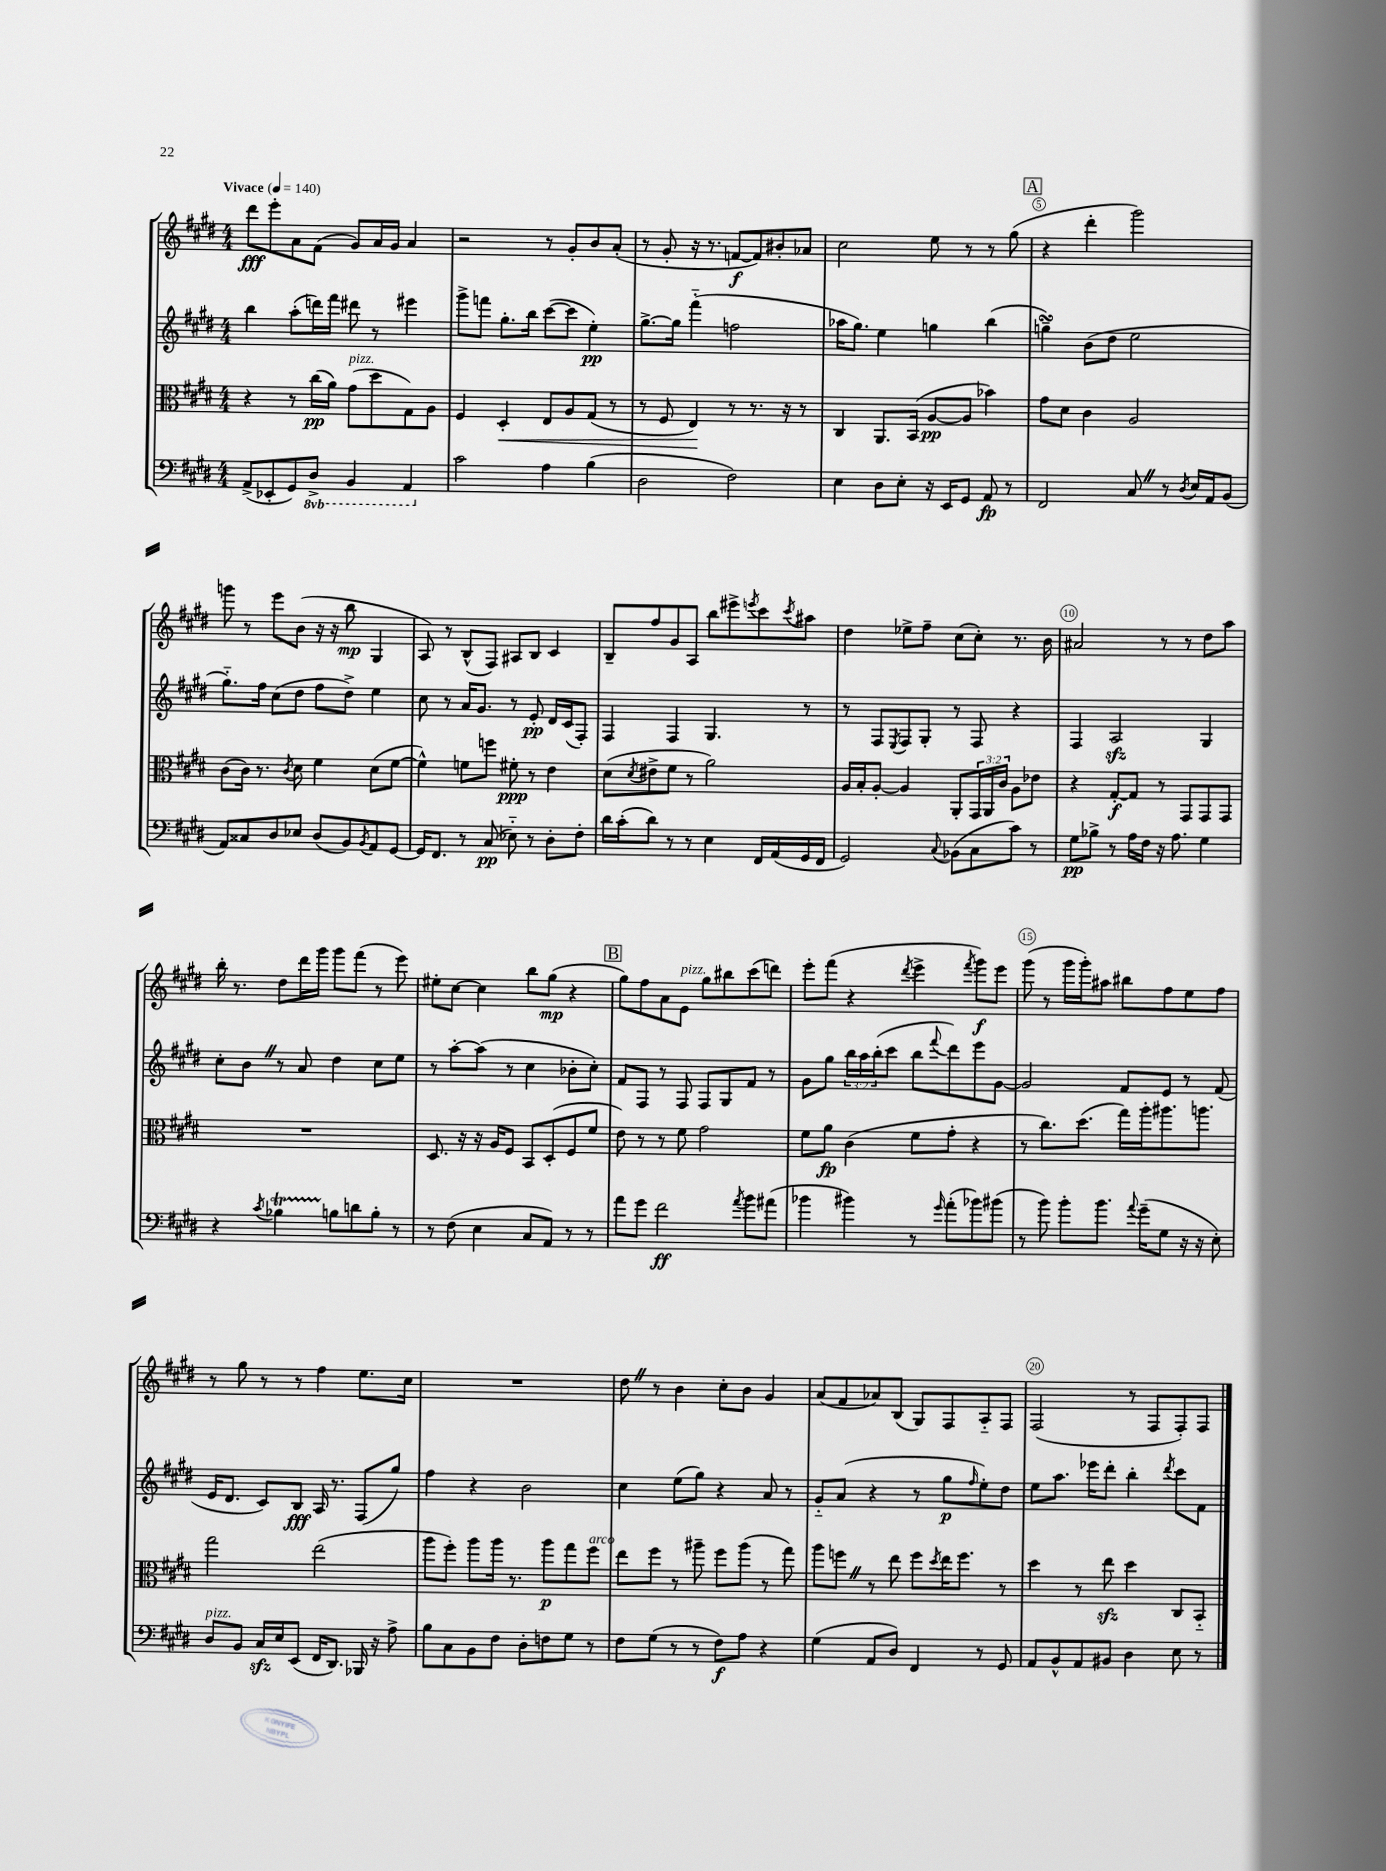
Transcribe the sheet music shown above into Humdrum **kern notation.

**kern	**dynam	**kern	**dynam	**kern	**dynam	**kern	**dynam
*part4	*part4	*part3	*part3	*part2	*part2	*part1	*part1
*staff4	*staff4	*staff3	*staff3	*staff2	*staff2	*staff1	*staff1
*clefF4	*	*clefC3	*	*clefG2	*	*clefG2	*
*k[f#c#g#d#]	*	*k[f#c#g#d#]	*	*k[f#c#g#d#]	*	*k[f#c#g#d#]	*
*M4/4	*	*M4/4	*	*M4/4	*	*M4/4	*
*MM140	*	*MM140	*	*MM140	*	*MM140	*
=1	=1	=1	=1	=1	=1	=1	=1
!	!	!	!	!	!	!LO:TX:a:B:t=Vivace	!
(8AA^/L	.	4r	.	4bb\	.	8ddd#\L	fff
8EE-X'/	.	.	.	.	.	8eee'\	.
8GG#/)	.	8r	.	(8aa'\L	.	8a\	.
*8ba	*	*	*	*	*	*	*
8DD#^/J	.	(16cc#\LL	pp	16dddn\L)	.	(8f#\J	.
.	.	16a\JJ)	.	16fff#\JJ	.	.	.
!	!	!LO:TX:a:i:t=pizz.	!	!	!	!	!
4BBB/	.	(8g#\L	.	8ddd#X\	.	8g#/L)	.
.	.	8dd#\	.	8r	.	16a/L	.
.	.	.	.	.	.	16g#/JJ	.
4AAA/	.	8G#\)	.	4eee#X\	.	4a/	.
.	.	8A\J	.	.	.	.	.
=2	=2	=2	=2	=2	=2	=2	=2
*X8ba	*	*	*	*	*	*	*
2c#\	.	4F#/	.	8ggg#^\L	.	2r	.
.	.	.	.	8fffn\J	.	.	.
!	!	!	!LO:HP:b	!	!	!	!
.	.	4D#'/	<	8.gg#'\L	.	.	.
.	.	.	.	16bb\Jk	.	.	.
4A\	.	8E/L	.	([8ccc#\L	.	8r	.
.	.	8A/	.	8ccc#\J]	.	8g#'/L	.
(4B\	.	(8G#/J	.	4ee'\)	pp	8b/	.
.	.	8r	.	.	.	(8a'/J	.
=3	=3	=3	=3	=3	=3	=3	=3
2D#\	.	8r	.	[8.gg#^\L	.	8r	.
.	.	8F#/	.	.	.	8g#'/	.
.	.	.	.	16gg#\Jk]	.	.	.
.	.	4E/)	.	(4fff#\	.	16r	.
.	.	.	.	.	.	8.r	.
2F#\)	.	8r	[	2ffn\	.	[8fn/L	f
.	.	8.r	.	.	.	8f/])	.
.	.	.	.	.	.	8b#X'/	.
.	.	16r	.	.	.	.	.
.	.	8r	.	.	.	8a-X/J	.
=4	=4	=4	=4	=4	=4	=4	=4
4E\	.	4C#/	.	16aa-X\KL	.	2cc#\	.
.	.	.	.	8.gg#\J)	.	.	.
8D#\L	.	8.AA/L	.	4ee\	.	.	.
8E'\J	.	.	.	.	.	.	.
.	.	(16BB/Jk	.	.	.	.	.
16r	.	[8A/L	pp	4ggn\	.	8ee\	.
16EE/KL	.	.	.	.	.	.	.
8GG#/J	.	8A/J]	.	.	.	8r	.
8AA/	fp	4b-X\)	.	(4bb\	.	8r	.
8r	.	.	.	.	.	(8gg#\	.
!!LO:REH:place=s1:t=A
=5	=5	=5	=5	=5	=5	=5	=5
2FF#/	.	8g#\L	.	4ggnsSSs~\)	.	4r	.
.	.	8d#\J	.	.	.	.	.
.	.	4c#\	.	(8b\L	.	4ddd#'\	.
.	.	.	.	8dd#\J	.	.	.
8C#Z/	.	2A/	.	2ee\	.	2ggg#\)	.
8r	.	.	.	.	.	.	.
8qD#/	.	.	.	.	.	.	.
16E/LL	.	.	.	.	.	.	.
16AA/J	.	.	.	.	.	.	.
(8BB/J	.	.	.	.	.	.	.
!!LO:LB:g=z
=6	=6	=6	=6	=6	=6	=6	=6
8AA/L)	.	(8c#\L	.	8.gg#\L)	.	8gggn\	.
8C##X/	.	16c#\Jk)	.	.	.	8r	.
.	.	8.r	.	16ff#\Jk	.	.	.
8D#/	.	.	.	(8cc#\L	.	8eee\L	.
.	.	8qc#/	.	.	.	.	.
8E-X/J	.	8d#\	.	8dd#\J	.	(8b\J	.
(8D#/L	.	4f#\	.	8ff#\L	.	16r	.
.	.	.	.	.	.	16r	.
8BB/)	.	.	.	8dd#^\J)	.	8bb\	mp
8qBB/	.	.	.	.	.	.	.
8AA/	.	(8d#\L	.	4ee\	.	4G#/	.
[8GG#/J	.	[8f#\J	.	.	.	.	.
=7	=7	=7	=7	=7	=7	=7	=7
16GG#/KL]	.	4f#^^\])	.	8cc#\	.	8A/)	.
8.FF#/J	.	.	.	.	.	.	.
.	.	.	.	8r	.	8r	.
8r	.	8fn\L	.	16a/KL	.	(8B^^/L	.
.	.	.	.	8.g#/J	.	.	.
(8C#/	pp	8ffn\J	.	.	.	8F#/J)	.
8E-X\)	.	8f#X'\	ppp	8r	.	8A#X/L	.
8r	.	8r	.	8e'/	pp	8B/J	.
8D#'\L	.	4e\	.	16d#/LL	.	4c#/	.
.	.	.	.	(16c#/J	.	.	.
8F#'\J	.	.	.	8F#'/J)	.	.	.
=8	=8	=8	=8	=8	=8	=8	=8
16d#\LL	.	(8d#\L	.	4F#/	.	8B~/L	.
(16c#'\J	.	.	.	.	.	.	.
.	.	8qd#/	.	.	.	.	.
8d#\J)	.	8e#X^\	.	.	.	8ff#/	.
8r	.	8f#\J	.	4F#/	.	8g#/	.
8r	.	8r	.	.	.	8A/J	.
4E\	.	2a\)	.	4.G#/	.	8bb\L	.
.	.	.	.	.	.	8eee#X^\	.
.	.	.	.	.	.	8qeeen/	.
16FF#/LL	.	.	.	.	.	8ccc#\	.
(16AA/	.	.	.	.	.	.	.
.	.	.	.	.	.	8qccc#/	.
16GG#/	.	.	.	8r	.	8aa#X\J	.
16FF#/JJ	.	.	.	.	.	.	.
=9	=9	=9	=9	=9	=9	=9	=9
2GG#/)	.	16A/LL	.	8r	.	4dd#\	.
.	.	16B'/J	.	.	.	.	.
.	.	[8A'/J	.	8F#/L	.	.	.
.	.	.	.	8qE/	.	.	.
.	.	4A/]	.	8F#/	.	8ee-X^\L	.
.	.	.	.	8G#'/J	.	8ff#~\J	.
8qqC#/	.	.	.	.	.	.	.
(8BB-X\L	.	8AA'/L	.	8r	.	(8cc#\L	.
8C#\	.	24GG#/L	.	8F#/	.	8cc#'\J)	.
.	.	24AA/	.	.	.	.	.
.	.	24c#/JJ	.	.	.	.	.
8c#\J)	.	8A\L	.	4r	.	8.r	.
8r	.	8e-X\J	.	.	.	.	.
.	.	.	.	.	.	16b\	.
=10	=10	=10	=10	=10	=10	=10	=10
8G#\L	pp	4r	.	4F#/	.	2a#X/	.
8B-X^\J	.	.	.	.	.	.	.
8r	.	[8G#'/L	f	2Azz/	.	.	.
16A\LL	.	8G#/J]	.	.	.	.	.
16F#\JJ	.	.	.	.	.	.	.
16r	.	8r	.	.	.	8r	.
8.A\	.	.	.	.	.	.	.
.	.	8GG#/L	.	.	.	8r	.
4G#\	.	8GG#/	.	4G#/	.	8dd#\L	.
.	.	8GG#/J	.	.	.	8aa\J	.
!!LO:LB:g=z
=11	=11	=11	=11	=11	=11	=11	=11
4r	.	1r	.	8cc#'\L	.	16bb'\	.
.	.	.	.	.	.	8.r	.
.	.	.	.	8bZ\J	.	.	.
8qc#/	.	.	.	.	.	.	.
4B-XT\	.	.	.	8r	.	8dd#\L	.
.	.	.	.	8a/	.	16ddd#\L	.
.	.	.	.	.	.	16ggg#\JJ	.
8Bn\L	.	.	.	4dd#\	.	8ggg#\L	.
8dn\	.	.	.	.	.	(8fff#\J	.
8B'\J	.	.	.	8cc#\L	.	8r	.
8r	.	.	.	8ee\J	.	8eee\)	.
=12	=12	=12	=12	=12	=12	=12	=12
8r	.	8.D#/	.	8r	.	8ee#X'\L	.
(8F#\	.	.	.	[8aa'\L	.	[8cc#\J	.
.	.	16r	.	.	.	.	.
4E\	.	16r	.	(8aa\J]	.	4cc#\]	.
.	.	16A/KL	.	.	.	.	.
.	.	8F#/J	.	8r	.	.	.
8C#/L	.	8BB/L	.	4cc#\	.	8bb\L	.
8AA/J)	.	(8D#'/	.	.	.	(8gg#\J	mp
8r	.	8F#/	.	8b-X'\L	.	4r	.
8r	.	8f#/J	.	8cc#'\J)	.	.	.
!!LO:REH:place=s1:t=B
=13	=13	=13	=13	=13	=13	=13	=13
8a\L	.	8e\)	.	8f#/L	.	8gg#\L)	.
8g#\J	.	8r	.	8F#/J	.	8ff#\	.
2f#\	ff	8r	.	8r	.	8a\	.
!	!	!	!	!	!	!LO:TX:a:i:t=pizz.	!
.	.	8f#\	.	8F#/	.	8e\J	.
.	.	2g#\	.	8F#/L	.	8gg#\L	.
.	.	.	.	8G#/	.	8bb#X\	.
8qa/	.	.	.	.	.	.	.
8b\L	.	.	.	8f#/J	.	(8ccc#\	.
(8a#X\J	.	.	.	8r	.	8dddn\J)	.
=14	=14	=14	=14	=14	=14	=14	=14
4b-X\	.	8f#\L	.	8g#\L	.	8eee'\L	.
.	.	8a\J	fp	8gg#\J	.	(8fff#\J	.
4b#X\)	.	(4c#\	.	24bb\LL	.	4r	.
.	.	.	.	24aa\	.	.	.
.	.	.	.	(24bb'\J	.	.	.
.	.	.	.	8ccc#\J	.	.	.
.	.	.	.	.	.	8qddd#/	.
8r	.	8f#\L	.	8bb\L	.	4eee^\	.
16qqg#/	.	.	.	8qqfff#/	.	.	.
(8a'\L	.	8g#'\J	.	8ddd#\)	.	.	.
.	.	.	.	.	.	8qfff#/	.
8b-X\)	.	4r	.	8eee\	.	8ggg#\L)	f
(8b#X\J	.	.	.	[8g#\J	.	8eee\J	.
=15	=15	=15	=15	=15	=15	=15	=15
8r	.	8r	.	2g#/]	.	(8ggg#\	.
8b\)	.	8.cc#\L)	.	.	.	8r	.
8b'\L	.	.	.	.	.	16ggg#\LL	.
.	.	(8.dd#\J	.	.	.	16ggg#'\J)	.
8.b\J	.	.	.	.	.	8aa#X\J	.
.	.	16gg#\LL)	.	8f#/L	.	8bb#X\L	.
8qqa/	.	.	.	.	.	.	.
(16g#~\KL	.	16aa'\J	.	.	.	.	.
8G#\J	.	8.aa#X\	.	8e/J	.	8ff#\	.
16r	.	.	.	8r	.	8ee\	.
16r	.	8.aan\J	.	.	.	.	.
8E'\)	.	.	.	(8f#/	.	8ff#\J	.
!!LO:LB:g=z
=16	=16	=16	=16	=16	=16	=16	=16
!LO:TX:a:i:t=pizz.	!	!	!	!	!	!	!
8D#/L	.	2gg#\	.	16e/KL	.	8r	.
.	.	.	.	8.d#/J	.	.	.
8BB/J	.	.	.	.	.	8gg#\	.
16C#zz/LL	.	.	.	8c#/L)	.	8r	.
16E/J	.	.	.	.	.	.	.
(8EE/J	.	.	.	8B/J	fff	8r	.
16FF#/KL	.	(2ee\	.	16A/	.	4ff#\	.
8.DD#/J)	.	.	.	8.r	.	.	.
16BBB-X/	.	.	.	(8F#/L	.	8.ee\L	.
16r	.	.	.	.	.	.	.
8A^\	.	.	.	8gg#/J)	.	.	.
.	.	.	.	.	.	16cc#\Jk	.
=17	=17	=17	=17	=17	=17	=17	=17
8B\L	.	8aa\L	.	4ff#\	.	1r	.
8C#\	.	8ff#'\J)	.	.	.	.	.
8BB\	.	8aa\L	.	4r	.	.	.
8F#\J	.	16aa\Jk	.	.	.	.	.
.	.	8.r	.	.	.	.	.
8D#'\L	.	.	.	2b\	.	.	.
8Fn\	.	8aa\L	p	.	.	.	.
8G#\J	.	8gg#\	.	.	.	.	.
!	!	!LO:TX:a:i:t=arco	!	!	!	!	!
8r	.	8ff#\J	.	.	.	.	.
=18	=18	=18	=18	=18	=18	=18	=18
8F#\L	.	8ee\L	.	4cc#\	.	8dd#Z\	.
(8G#\J	.	8ff#\J	.	.	.	8r	.
8r	.	8r	.	(8ee\L	.	4b\	.
8r	.	8aa#X~\	.	8gg#\J)	.	.	.
8F#\L)	f	8ff#\L	.	4r	.	8cc#'\L	.
8A\J	.	(8aa#\J	.	.	.	8b\J	.
4r	.	8r	.	8a/	.	4g#/	.
.	.	8gg#\)	.	8r	.	.	.
=19	=19	=19	=19	=19	=19	=19	=19
(4G#\	.	8aa\L	.	8g#/L	.	(8a/L	.
.	.	8ffnZ\J	.	(8a/J	.	8f#/	.
8AA/L	.	8r	.	4r	.	8a-X/)	.
8D#/J)	.	8ee\	.	.	.	(8B/J	.
4FF#/	.	8ff\L	.	8r	.	8G#/L)	.
.	.	8qdd#/	.	.	.	.	.
.	.	16ee\K	.	8gg#\L	p	8F#/	.
.	.	8.ff\J	.	.	.	.	.
.	.	.	.	16qqff#/	.	.	.
8r	.	.	.	8ee'\)	.	8A/	.
8GG#/	.	8r	.	8dd#\J	.	8F#/J	.
=20	=20	=20	=20	=20	=20	=20	=20
8AA/L	.	4dd#\	.	8ee\L	.	(2F#/	.
8BB^^/	.	.	.	8.aa\J	.	.	.
8AA/	.	8r	.	.	.	.	.
.	.	.	.	16eee-X\KL	.	.	.
8BB#X/J	.	8eezz\	.	8ddd#'\J	.	.	.
4D#\	.	4dd#\	.	4bb'\	.	8r	.
.	.	.	.	.	.	8F#/L	.
.	.	.	.	8qddd#/	.	.	.
8E\	.	8C#/L	.	8ccc#\L	.	8F#'/)	.
8r	.	8BB/J	.	8f#\J	.	8F#/J	.
==	==	==	==	==	==	==	==
*-	*-	*-	*-	*-	*-	*-	*-
